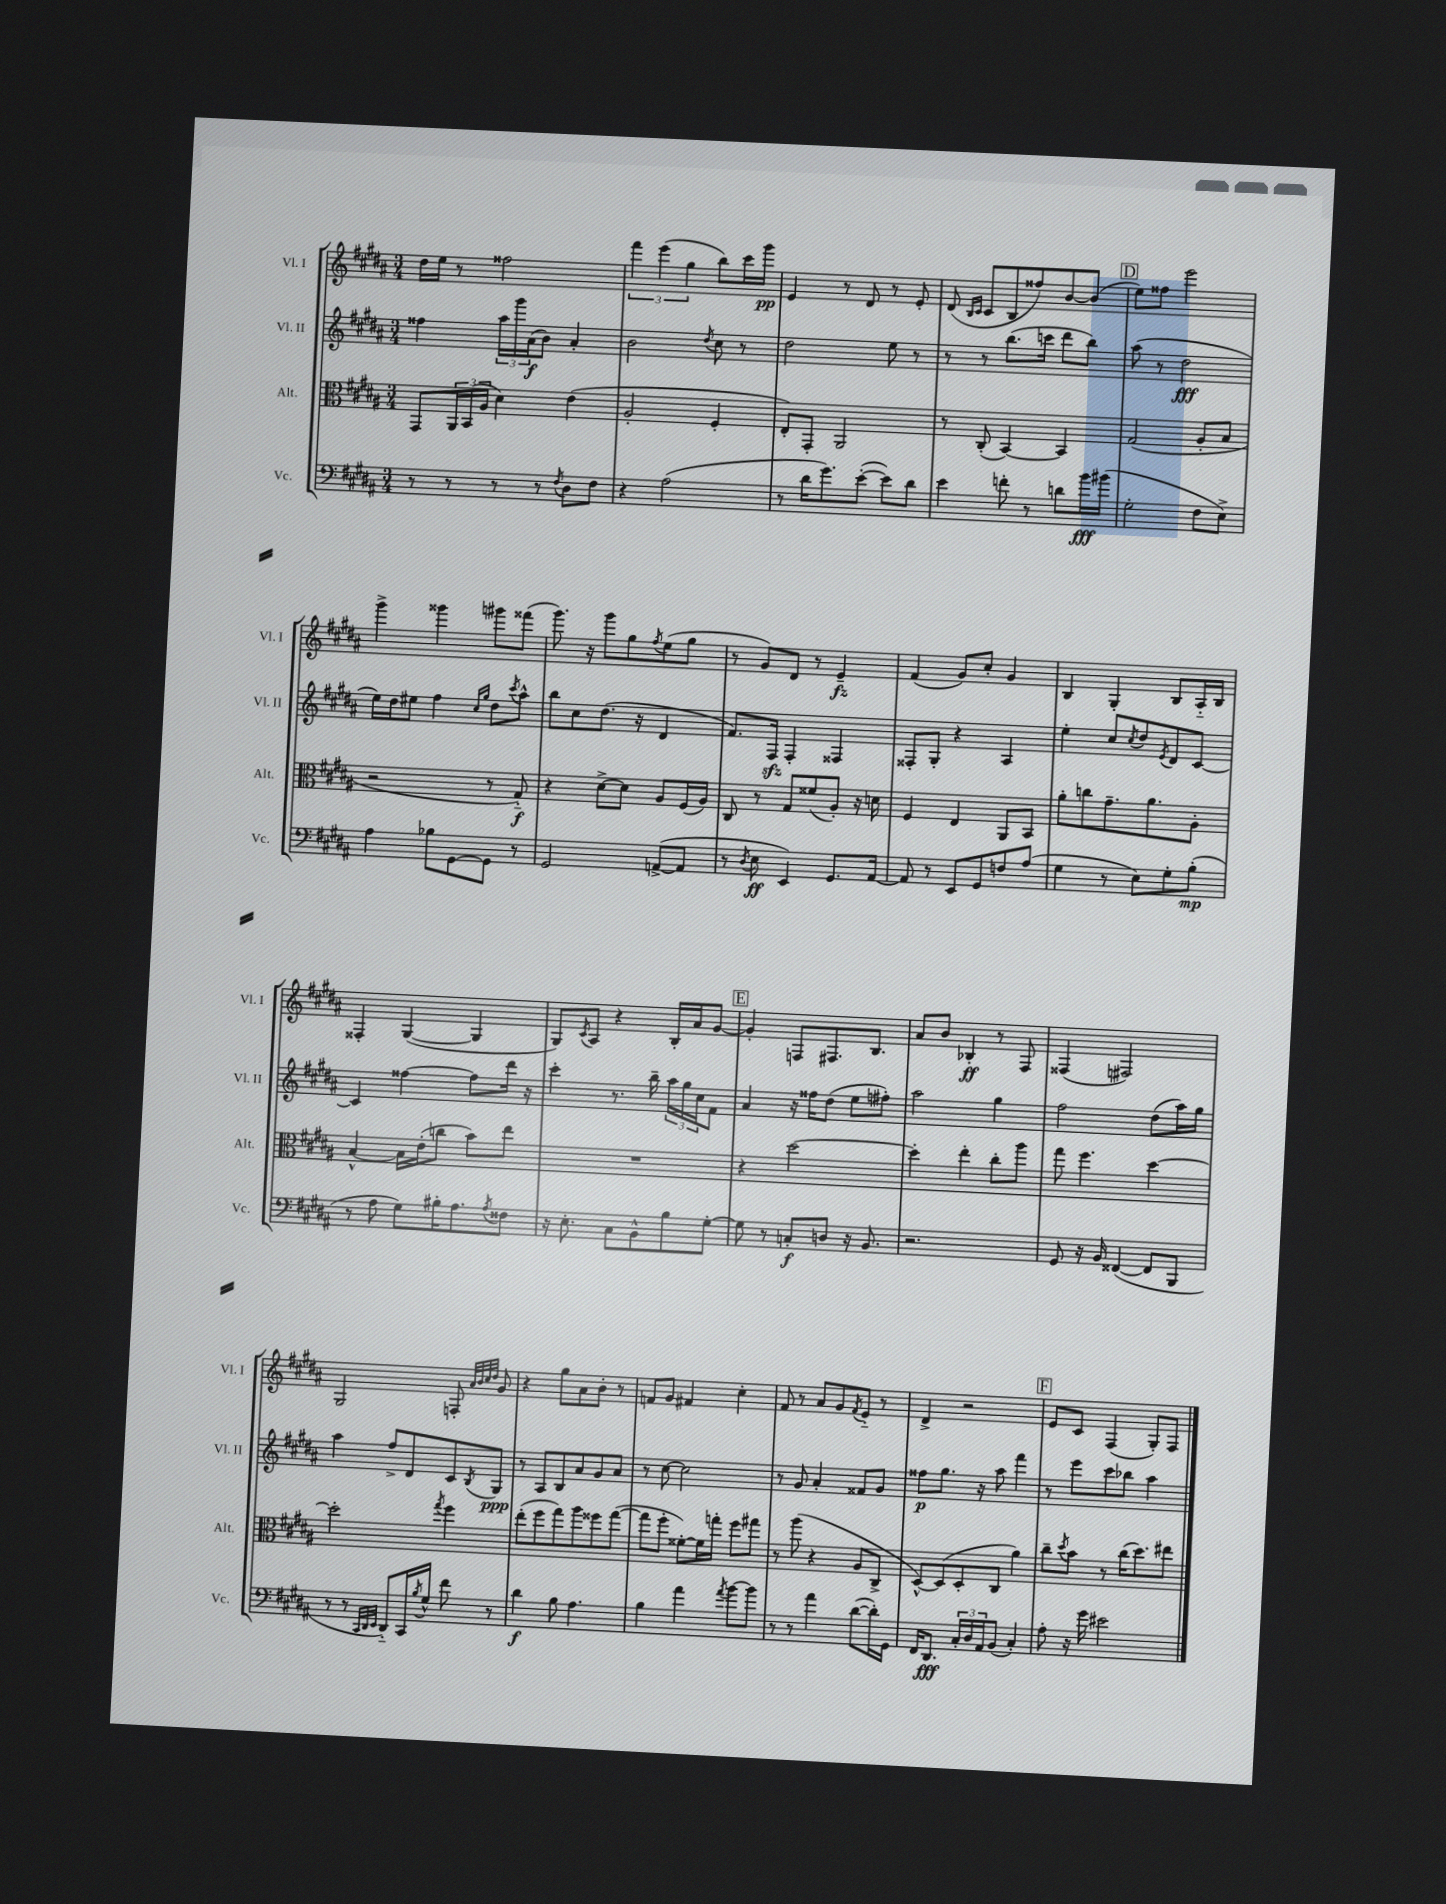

**kern	**kern	**kern	**kern
*staff4	*staff3	*staff2	*staff1
*clefF4	*clefC3	*clefG2	*clefG2
*k[f#c#g#d#a#]	*k[f#c#g#d#a#]	*k[f#c#g#d#a#]	*k[f#c#g#d#a#]
*M3/4	*M3/4	*M3/4	*M3/4
8r	8GG#/L	4ff##\	16dd#\LL
.	.	.	16ee\JJ
8r	24AA#/L	.	8r
.	(24BB/	.	.
.	24A#/JJ	.	.
8r	4d#\)	24aa#\LL	2ff##\
.	.	24ggg#\	.
.	.	(24a#\J	.
8r	.	8b\J)	.
8qF#/	.	.	.
8D#\L	(4e\	4a#'/	.
8F#\J	.	.	.
=	=	=	=
4r	2A#'/	2b\	6fff#\
.	.	.	(6eee\
(2A#\	.	.	.
.	.	.	6gg#\
.	.	8qdd#/	.
.	4F#'/	8cc#\	8bb\L)
.	.	8r	16ccc#\L
.	.	.	16ggg#\JJ
=	=	=	=
8r	8E'/L)	2dd#\	4e/
16d#\LK	8GG#'/J	.	.
8.g#\)	.	.	.
.	2AA#/	.	8r
([8e'\J	.	.	8d#/
8e\]L)	.	8ee\	8r
8d#\J	.	8r	8e'/
=	=	=	=
4e\	8r	8r	(8d#/
.	.	.	16qqB/LL
.	.	.	16qqc#/JJ
.	(8C#'/	8r	8c#/L
8f'\	[4BB/)	(8.bb\L	8B/
8r	.	.	8ff##/)
.	.	16ccc\Jk	.
8d\L	4BB/]	8ddd#\L	[8b/
16b\L	.	8bb\J)	(8b/]J
(16b#\JJ	.	.	.
=	=	=	=
2G#'\	(2G#/	(8aa#\	8ee\L)
.	.	8r	8ff##\J
.	.	2dd#\	2eee\
8F#\L	8A#'/L	.	.
8E^\J)	8B/J	.	.
=	=	=	=
4A#\	2r	16ee\LL)	4ggg#^\
.	.	16dd#\J	.
.	.	8ee#\J	.
8B-\L	.	4ff#\	4ggg##\
[8GG#\	.	.	.
.	.	16qqcc#/LL	.
.	.	16qqgg#/JJ	.
8GG#\]J	8r	8dd#\L	8ggg#\L
.	.	8qccc#/	.
8r	8G#'~/)	8aa#^^\J	(8fff##\J
=	=	=	=
2GG#/	4r	8bb\L	8.ggg#\)
.	.	8cc#\	.
.	.	.	16r
.	[8d#^\L	(8.dd#\J	8ggg#\L
.	8d#\]J	.	8gg#\
.	.	16r	.
.	.	.	8qff#/
([8AA^/L	8A#/L	4d#/	(8ee\
8AA/]J	(16F#/L	.	8gg#\J
.	16A#/JJ)	.	.
=	=	=	=
8r	8C#/	8.f#/L)	8r
8qD#/	.	.	.
8E\	8r	.	8g#/L)
.	.	16F#/Jk	.
4EE/)	8G#/L	4F#'/	8d#/J
.	(8f##/	.	8r
8.GG#/L	8A#'/J)	4F##/	4e~/
.	16r	.	.
[16AA#/Jk	16d\	.	.
=	=	=	=
8AA#/]	4F#/	8F##'/L	(4f#/
8r	.	8G#'/J	.
8EE/L	4E/	4r	8g#/L)
8GG#/	.	.	8cc#'/J
8F/	8AA#/L	4A#/	4g#/
(8A#/J	8BB/J	.	.
=	=	=	=
4G#\	8a#'\L	4ee'\	4B/
.	8cc\	.	.
8r	8.g#~\	8cc#/L	4G#'/
.	.	8qcc#/	.
8E\L)	.	8dd#/	.
.	8.a#\	.	.
.	.	8qe/	.
8G#'\	.	8d#/	8B/L
(8B'\J	8A#'\J	[8c#/J	16A#'~/L
.	.	.	16B/JJ
=	=	=	=
8r	[4B^^/	4c#/]	4F##'/
8A#\	.	.	.
8G#\L)	16B\]LL	[4ff##\	([4G#/
.	(16e'\J	.	.
16B#'\K	8cc\J	.	.
8.A#\	.	.	.
.	8b\L)	8ff##\]L	4G#/]
8qA#/	.	.	.
8F##\J	8ee\J	16ddd#\Jk	.
.	.	16r	.
=	=	=	=
16r	2.r	4ccc#'\	8G#/L)
8.E'\	.	.	.
.	.	.	8qc#/
.	.	.	8A#/J
8C#\L	.	8.r	4r
8BB^^\	.	.	.
.	.	16bb~\	.
8B\	.	24aa#\LL	16B'/LL
.	.	24gg#\	.
.	.	.	16a#/J
.	.	24cc#\J	.
[8G#'\J	.	8f#\J	[8g#/J
=	=	=	=
8G#\]	4r	4a#/	4g#'/]
8r	.	.	.
8C'/L	[2dd#\	16r	8F/L
.	.	16ff##\LK	.
8D/J	.	(8dd#\J	8.F#/
16r	.	8ee\L	.
8.BB/	.	.	8.B/J
.	.	8ff#'\J)	.
=	=	=	=
2.r	4dd#'\]	2aa#\	8a#/L
.	.	.	8b/J
.	4ee'\	.	4B-'/
.	8cc#'\L	4gg#\	8r
.	8aa#\J	.	8F#/
=	=	=	=
8GG#/	8gg#\	2ff#\	(4F##/
16r	4.ff#\	.	.
16BB/	.	.	.
([4FF##/	.	.	2F#/)
8FF##/]L	[4dd#\	(8dd#\L	.
8BBB/J	.	16aa#\L)	.
.	.	16gg#\JJ	.
=	=	=	=
8r	2dd#'\]	4aa#\	2G#/
8r	.	.	.
32qqCC#/LLL	.	.	.
32qqDD#/	.	.	.
32qqEE/JJJ	.	.	.
8DD#'~/L)	.	8ff#^/L	.
16CC#/L	.	8d#/	.
8qB/	.	.	.
16G#^^/JJ	.	.	.
.	8qgg#/	.	.
8f#\	4ff#\	8c#/	8F'/
.	.	.	32qqa#/LLL
.	.	.	32qqb/
.	.	.	32qqcc#/
.	.	8qB/	32qqdd#/JJJ
8r	.	8G#/J	8g#/
=	=	=	=
4d#\	(8ee'\L	8r	4r
.	8ff#\	8A#/L	.
8B\	8gg#\)	8B/	8gg#\L
4.A#\	8aa#\	8a#/	8a#\
.	8ff##\	8g#/	8b'\J
.	([8gg#\J	8a#/J	8r
=	=	=	=
4B\	8gg#\]L	8r	8f/L
.	8ff#'\J	[8cc#\	8g#/J
4a#\	[8f##'\L)	2cc#\]	4f#/
.	16f##\]L	.	.
.	16gg'\JJ	.	.
8qa#/	.	.	.
[8b\L	8ff#\L	.	4cc#'\
8b\]J	8gg#\J	.	.
=	=	=	=
8r	8r	8r	8f#/
8r	(8aa#\	8g#/	8r
4a#\	4r	4a#'/	8a#/L
.	.	.	8g#/
.	.	.	8qf#/
([8d#\L	8A#/L	8f##/L	8e'~/J
16d#'\]L)	8C#^/J	8g#/J	8r
16GG#\JJ	.	.	.
=	=	=	=
16FF#/LK	[8D#^^/L)	8ff##\L	4d#^/
8.DD#/J	.	.	.
.	(8D#/]	8.gg#\J	.
24C#'/LL	8D#'/	.	2r
24D#/	.	.	.
.	.	16r	.
24AA#/J	.	.	.
(8BB/J	8C#/J	8aa#\	.
4C#'/)	4a#\)	4fff#\	.
=	=	=	=
8A#'\	8cc#~\L	8r	8e/L
.	8qdd#/	.	.
16r	8b\J	8eee\L	8c#/J
16g#\	.	.	.
2e#\	8r	8ccc#\	(4F#/
.	(16cc#\LK	8bb-\J	.
.	8.dd#\)	.	.
.	.	4aa#\	8G#'/L)
.	8ee#\J	.	8F#/J
==	==	==	==
*-	*-	*-	*-
